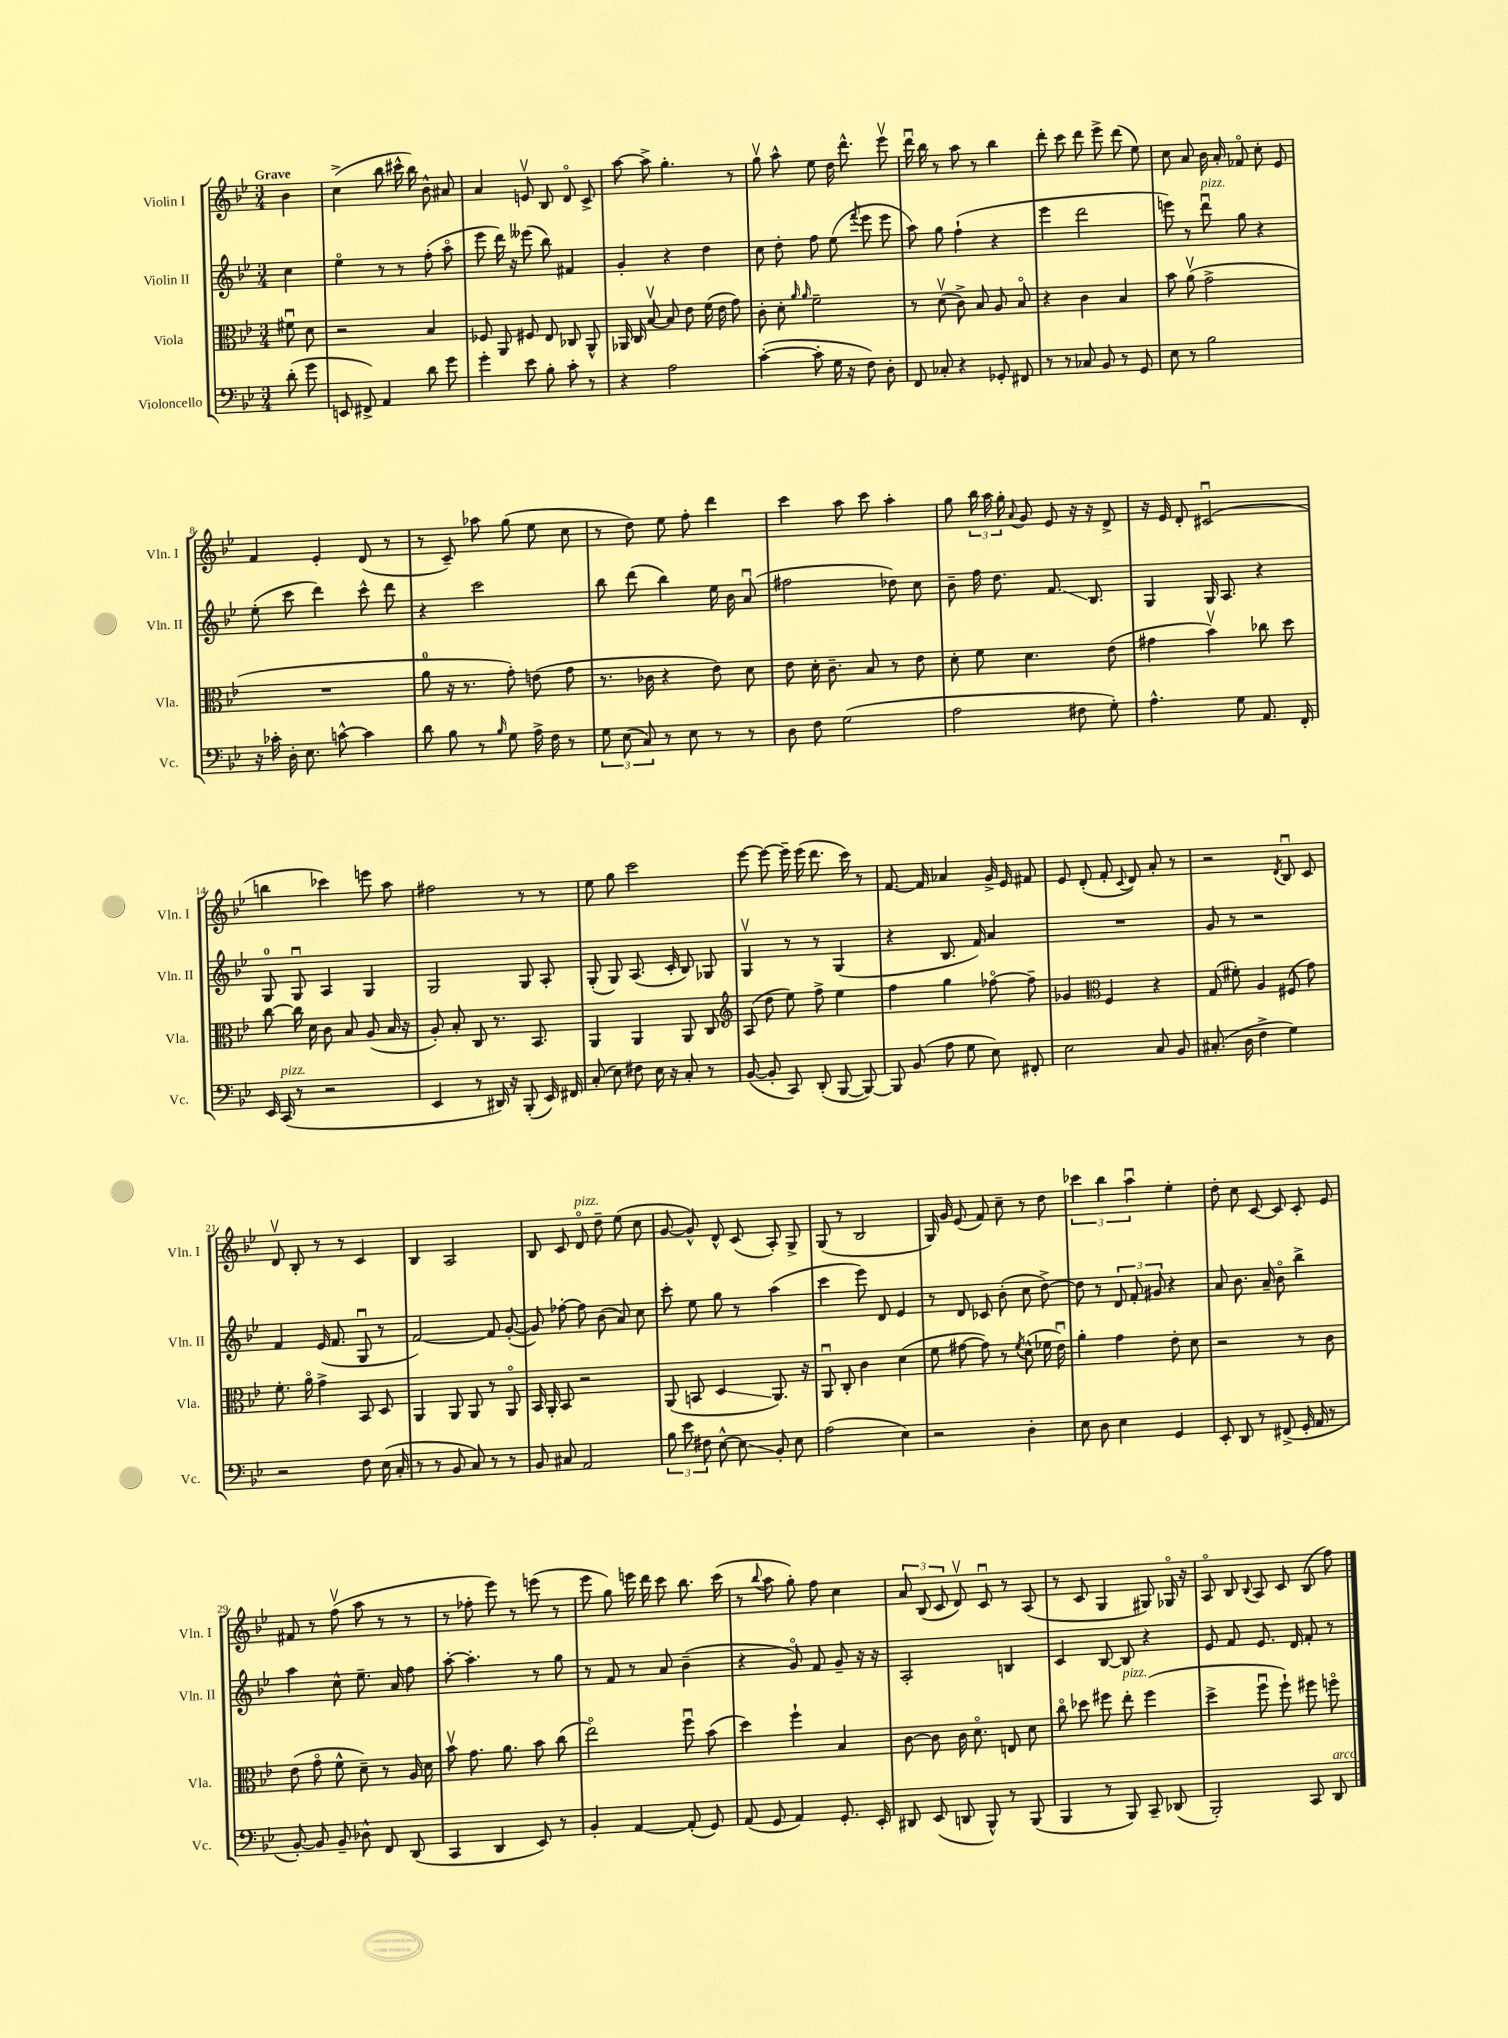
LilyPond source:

<<
\new StaffGroup <<
\new Staff = "s0" \with { instrumentName = "Violin I" shortInstrumentName = "Vln. I" } {
    \clef treble \key bes \major \numericTimeSignature \time 3/4 \partial 4 \tempo "Grave"
    \autoBeamOff bes'4 |
    c''4->( bes''8 cis'''16-^ bes''16) bes'8-^ ais'8 |
    a'4 e'8\upbow bes8 d'8\flageolet c'8-> |
    a''8~ a''8-> g''4.-. r8 |
    g''8\upbow a''8-^ ees''8 d''16 d'''8.-^ ees'''8\upbow |
    d'''16\downbow bes''16 r8 a''8 r8 bes''4 |
    d'''8-. c'''8 d'''8 ees'''8-> d'''8( ees''8) |
    c''8 a'8 bes'16 a'16-. fes'8\flageolet c''8-. ees'8 |
    f'4 ees'4-. d'8( r8 |
    r8 c'8--) aes''8 g''8( ees''8 c''8 |
    r8 d''8) ees''8 f''8-. d'''4 |
    c'''4 a''8 c'''8 a''4-. |
    g''8 \tuplet 3/2 { bes''16 a''16 g''16-. } \appoggiatura { a'8 } g'8 ees'8 r16 r16 d'8-> |
    r16 ees'16 d'8-. cis'2\downbow( |
    b''4 ces'''4) e'''8 a''8 |
    fis''2 r8 r8 |
    ees''8 g''8 c'''2 |
    ees'''8~ ees'''8~ ees'''16-- ees'''16( d'''8. c'''16) r8 |
    f'8.~ f'16 aes'4 g'16-> ees'16 fis'8 |
    ees'8 d'8-.( f'8-. \appoggiatura { c'8 } d'8) a'8-. r8 |
    r2 \acciaccatura { d'8 } bes8\downbow c'8 |
    d'8\upbow bes8-. r8 r8 c'4 |
    bes4 a2 |
    bes8 c'8 d'8\flageolet^\markup { \italic "pizz." } d''8-- ees''8( c''8 |
    g'8~ g'8-^) d'8-^ c'8( a8-.) g8-> |
    g8( r8 bes2 |
    g16) g'16 ees'8( f'8) c''8-- r8 d''8 |
    \tuplet 3/2 { ces'''4 bes''4 a''4\downbow } ees''4-. |
    d''8-. c''8 c'8~ c'8 c'8-. ees'8 |
    fis'8 r8 f''8\upbow( a''8 r8 r8 |
    r8 fes''8-. ees'''8) r8 e'''8( r8 |
    ees'''8 g''8) e'''16 d'''16 c'''8 bes''8. c'''16( |
    r8 \appoggiatura { bes''8 } a''8 g''8-.) f''8 c''4 |
    \tuplet 3/2 { a'8 bes8( c'8 } d'8\upbow) c'8\downbow r8 a8( |
    r8 c'8 g4 gis8) ges16\flageolet r16 |
    a8\flageolet bes8 \appoggiatura { bes8 } a8 c'8 bes8( f''8) \bar "|." |
}
\new Staff = "s1" \with { instrumentName = "Violin II" shortInstrumentName = "Vln. II" } {
    \clef treble \key bes \major \numericTimeSignature \time 3/4 \partial 4
    \autoBeamOff c''4 |
    ees''4\flageolet r8 r8 f''8-.( a''8\flageolet |
    ees'''8 d'''16) r16 eeses'''8( bes''8) fis'4 |
    g'4-. r4 d''4 |
    c''8 d''8-. f''8 ees''8( \acciaccatura { f'''8 } ees'''8 ees'''8 |
    a''8) g''8 f''4-!( r4 |
    ees'''4 d'''2 |
    e'''8) r8 d'''8\downbow^\markup { \italic "pizz." } g''8 r4 |
    ees''8-.( c'''8 d'''4) c'''8-^ d'''8 |
    r4 c'''2 |
    bes''8 d'''8( bes''4) ees''16 bes'16 a'8\downbow( |
    fis''2 des''8) c''8 |
    bes'8-- f''16 d''8. f'8.\glissando bes8. |
    g4 g16 a8. r4 |
    g8-0 g8\downbow a4 g4 |
    g2 g8 a8-. |
    g8-.( g8) a8.( c'16-. bes8) ges8 |
    g4\upbow r8 r8 g4( |
    r4 bes8. f'16) a'4 |
    R2. |
    g'8 r8 r2 |
    f'4 ees'16( f'8. g8\downbow r8 |
    f'2~) f'8 g'8~-.( |
    g'8) fes''8~-. fes''8 bes'8( a'8) c''8 |
    c'''8-. ees''8 g''8 r8 a''4( |
    c'''4 ees'''8) d'8 ees'4 |
    r8 d'8 ces'8 bes'8-.( c''8 d''8~->) |
    d''8 r8 \tuplet 3/2 { d'8 f'8-. gis'8 } r4 |
    a'8 bes'8. a'16-- bes'8\flageolet bes''4-> |
    a''4 c''8-^ ees''8.-- a'16 f''8 |
    a''8~-. a''4.-. r8 g''8 |
    r8 f'8 r8 a'8 bes'4--( |
    r4 g'8\flageolet) f'8 g'8-- r16 r16 |
    a2-. b4 |
    c'4 bes8~ bes8 r4 |
    ees'8 f'8 ees'8. d'16 f'8-. r8 \bar "|." |
}
\new Staff = "s2" \with { instrumentName = "Viola" shortInstrumentName = "Vla." } {
    \clef alto \key bes \major \numericTimeSignature \time 3/4 \partial 4
    \autoBeamOff fis'8\downbow d'8 |
    r2 bes4 |
    fes8 a,8 fis8 ees8 ces8 a,8-^ |
    aes,16 c16 bes8~\upbow bes8 ees'8 f'16( ees'16 g'8) |
    c'8-. d'8-. \grace { a'16 a'16 } f'2-- |
    r8 d'8\upbow( c'8->) bes8 a8 bes8\flageolet |
    r4 c'4 bes4 |
    bes'8 a'8\upbow( g'2-> |
    R2. |
    a'8-0 r16 r8. g'8-.) e'8( g'8 |
    r8. ces'16 r4 ees'8) d'8 |
    ees'8 d'16-. c'8.-- bes8 r8 ees'8 |
    d'8-. f'8 d'4. ees'8( |
    gis'4 bes'4\upbow) ces''8 d''8 |
    c''8~ c''16 d'16 c'8 bes8 a8( bes16 r16 |
    a8-.) bes8-. c8 r8. bes,8. |
    a,4 a,4 a,8 c8 |
    \clef treble a8( d''8 ees''8) f''8-> ees''4 |
    f''4 g''4 fes''8~\flageolet fes''8-- |
    ges'4 \clef alto f4 r4 |
    g8( fis'8-.) a4 fis8( g'8) |
    f'8.-. a'16\flageolet g'4-> bes,8 d8 |
    a,4 a,8 a,8 r8 a,8\flageolet |
    bes,16 a,16-. bes,8 r2 |
    a,8( b,8 d4\glissando a,8.) r16 |
    a,8\downbow c8-. c'4 d'4( |
    f'8 gis'8~ gis'8) r8 \acciaccatura { f'8 } d'8-^( fes'16 ees'16\downbow) |
    a'4-. g'4 ees'8-. d'8 |
    r2 r8 c'8 |
    ees'8( g'8\flageolet f'8-^ d'8--) r8 a16 d'16 |
    bes'8\upbow g'8. a'8. bes'8 c''8( |
    ees''2\flageolet) f''8\downbow bes'8( |
    d''4) f''4-! bes4 |
    c'8~ c'8 c'16 d'8.\flageolet e8 d'8 |
    c''8\flageolet des''8 fis''8 ees''8-.^\markup { \italic "pizz." } fis''4( |
    d''4-> f''8\downbow f''8-!) fis''8 f''8\flageolet \bar "|." |
}
\new Staff = "s3" \with { instrumentName = "Violoncello" shortInstrumentName = "Vc." } {
    \clef bass \key bes \major \numericTimeSignature \time 3/4 \partial 4
    \autoBeamOff d'8-.( g'8 |
    e,8 fis,8->) a,4 d'8 g'8 |
    g'4-. ees'8 bes8-. c'8-. r8 |
    r4 a2 |
    c'4~-.( c'8-. g16 r16 f8) d8-. |
    f,8 ces8-. r4 ges,8-. fis,8 |
    r8 r8 ces8 bes,8 r8 g,8 |
    ees8 r8 bes2 |
    r16 ces'16-. d16-. ees8. c'8~-^ c'4 |
    d'8 bes8 r8 \grace { bes16 } g8 a16-> f16 r8 |
    \tuplet 3/2 { g8 ees8( c8) } r8 ees8 r8 r8 |
    d8 f8 g2( |
    a2 fis8 g8-.) |
    a4.-^ g8 a,8. f,16-. |
    ees,16 c,16^\markup { \italic "pizz." }( r8 r2 |
    ees,4 r8 dis,16) r16 bes,,8-.( ees,16) fis,16 |
    c8-.( ees8) fis8 ees16 r16 c8-. r8 |
    bes,8~( bes,8-. c,8) d,8-.( bes,,8~ bes,,8~) |
    bes,,8 bes,8( a8 g8 ees8) fis,8-. |
    ees2 c8 bes,8 |
    cis8.-.( d16 f4-> g4) |
    r2 f8 ees16( c16-. |
    r8 r8 bes,8 c8) r8 r8 |
    bes,8 cis8 a,2 |
    \tuplet 3/2 { bes8 ees'8 fis8 } ees8~-^ ees8\glissando bes,8-. ees8 |
    a2( ees4) |
    r2 d4-. |
    ees8 d8 ees4 g,4 |
    ees,8-. d,8 r8 fis,8->( g,16-. a,16 r8 |
    bes,8~-.) bes,8 bes,8-- des8-^ f,8 d,8( |
    c,4 d,4 ees,8) r8 |
    bes,4-. a,4~ a,8-.( g,8) |
    a,8( g,8 a,4) g,8.-. ees,16-. |
    dis,8 ees,8( d,8 bes,,8-^) r8 bes,,8( |
    bes,,4 r8 bes,,8) c,8-- des,8( |
    bes,,2-.) c,8 d,8^\markup { \italic "arco" } \bar "|." |
}
>>
>>
